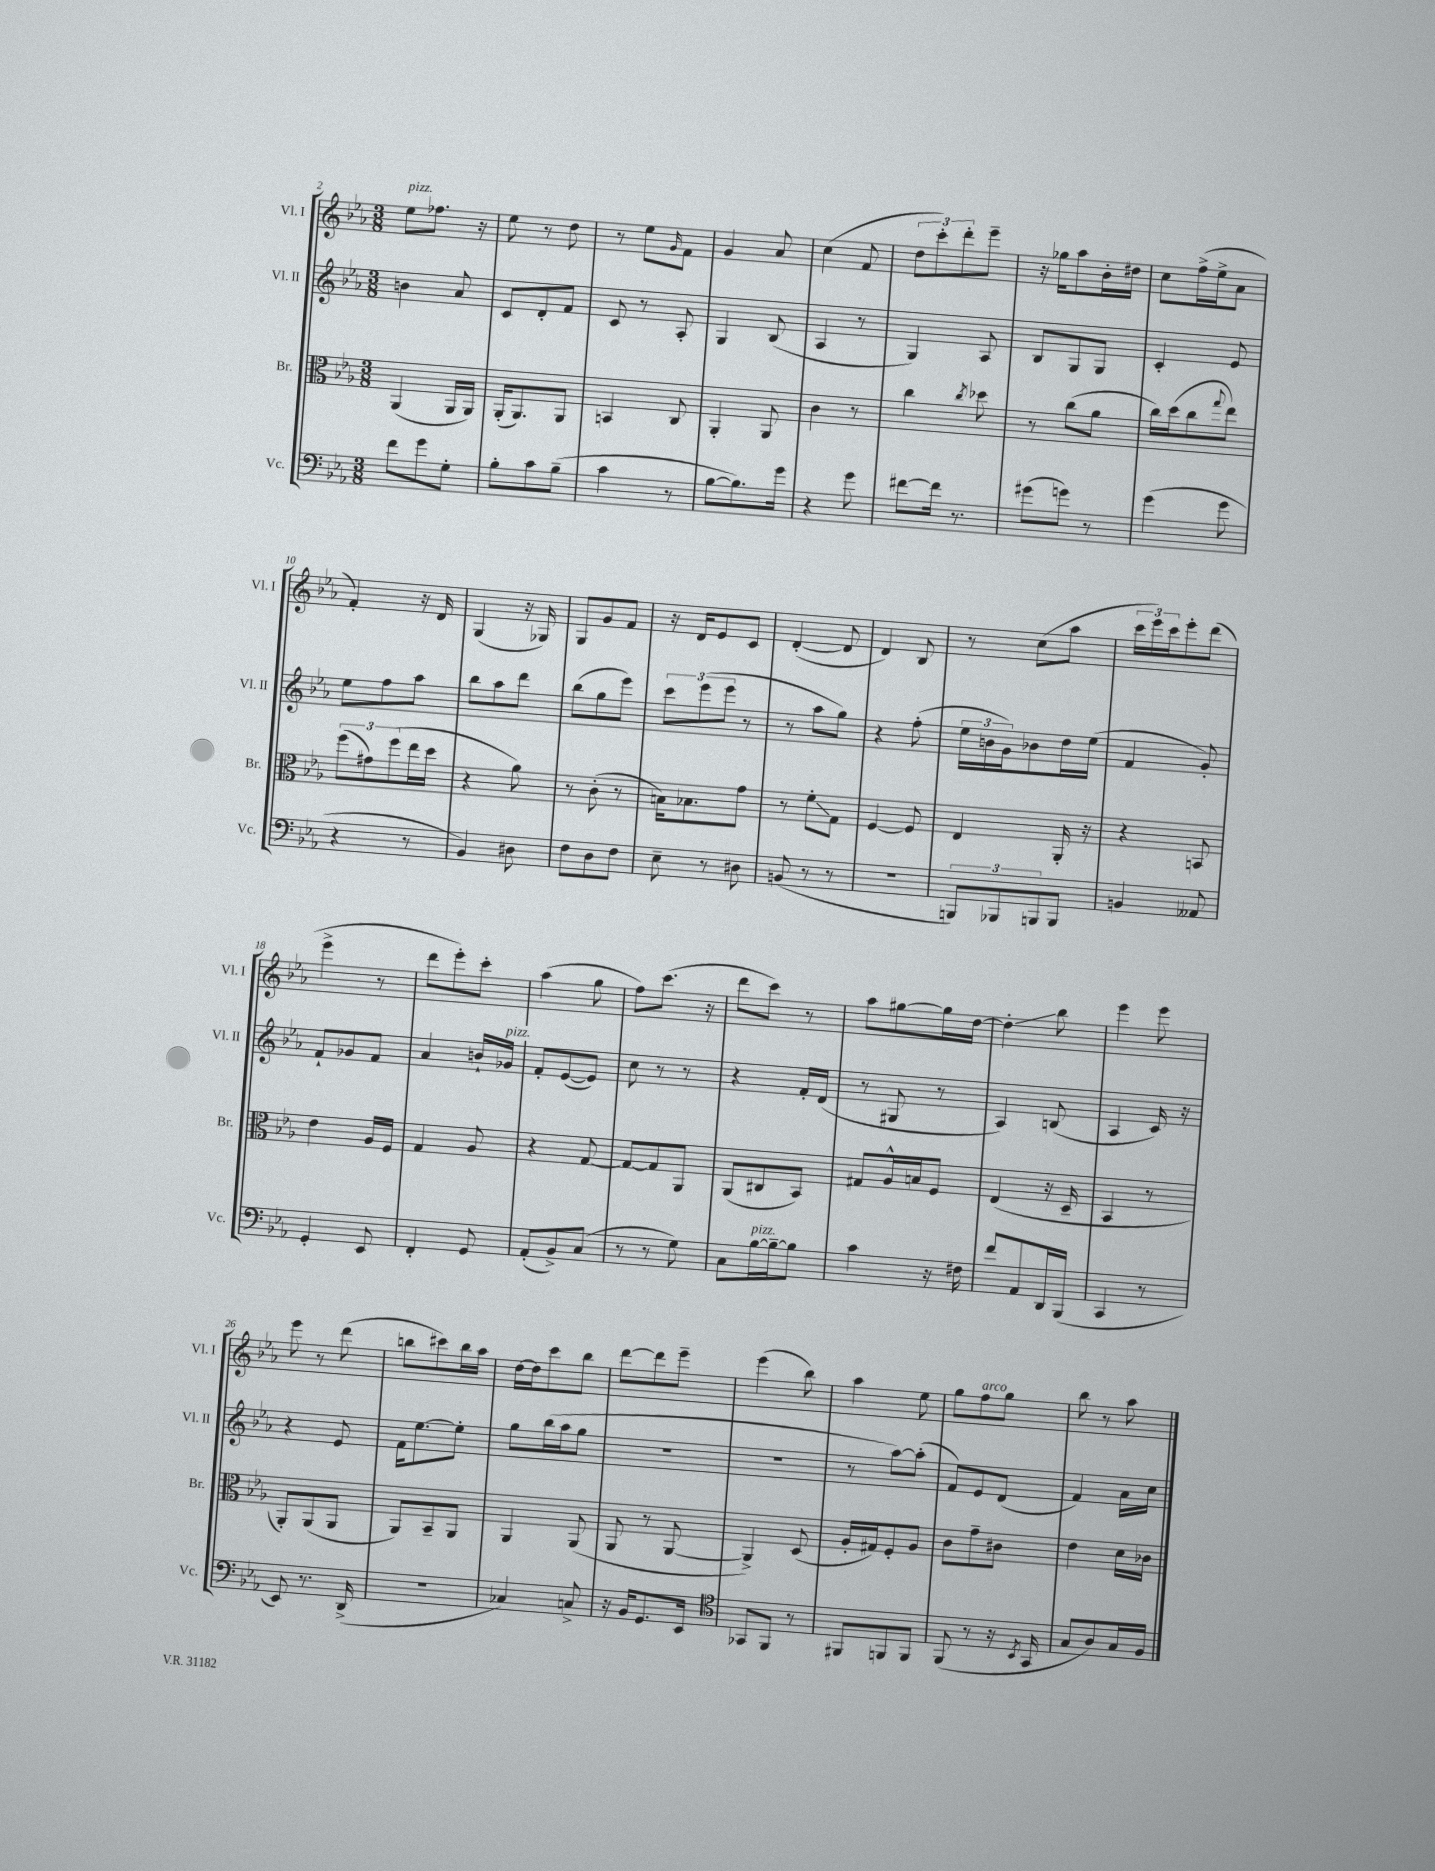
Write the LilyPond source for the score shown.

<<
\new StaffGroup <<
\new Staff = "s0" \with { instrumentName = "Vl. I" shortInstrumentName = "Vl. I" } {
    \clef treble \key ees \major \numericTimeSignature \time 3/8
    ees''8^\markup { \italic "pizz." } fes''8. r16 |
    ees''8 r8 d''8 |
    r8 ees''8 \grace { g'16 } f'8 |
    g'4 aes'8 |
    c''4( f'8 |
    \tuplet 3/2 { d''8 c'''8-.) d'''8-. } ees'''8-- |
    r16 ges''16 aes''8 bes'16-. dis''16 |
    c''8 f''16->( ees''16-> aes'8 |
    f'4-.) r16 d'16 |
    g4( r16 ges16) |
    g8 g'8 f'8 |
    r16 d'16 ees'8 c'8 |
    d'4~-.( d'8 |
    d'4) bes8 |
    r8 c''8( aes''8 |
    \tuplet 3/2 { c'''16 ees'''16) c'''16 } ees'''8-. d'''8( |
    ees'''4-> r8 |
    d'''8 ees'''8-.) c'''8-. |
    aes''4( g''8 |
    f''8) c'''8.( r16 |
    d'''8 c'''8) r8 |
    aes''8 gis''8~ gis''16 d''16~ |
    d''4-.\glissando bes''8 |
    ees'''4 ees'''8 |
    ees'''8 r8 d'''8( |
    b''8 cis'''8) b''16 aes''16 |
    d''16~ d''16 c'''8 bes''8 |
    d'''8~ d'''8 ees'''8-- |
    ees'''4( bes''8) |
    aes''4 ees''8 |
    g''8 f''8^\markup { \italic "arco" } g''8 |
    bes''8 r8 aes''8 \bar "|." |
}
\new Staff = "s1" \with { instrumentName = "Vl. II" shortInstrumentName = "Vl. II" } {
    \clef treble \key ees \major \numericTimeSignature \time 3/8
    b'4 aes'8 |
    c'8 d'8-. f'8 |
    c'8 r8 aes8-. |
    g4 bes8( |
    aes4 r8 |
    g4) aes8 |
    bes8 g8 g8 |
    c'4-. ees'8 |
    ees''8 f''8 aes''8 |
    bes''8 aes''8 d'''8 |
    bes''8( g''8 ees'''8) |
    \tuplet 3/2 { c'''8 ees'''8( ees'''8 } r8 |
    r8 aes''8 g''8) |
    r4 f''8-.( |
    \tuplet 3/2 { ees''16 b'16 g'16) } bes'8 d''16 ees''16( |
    f'4 g'8-.) |
    f'8-! ges'8 f'8 |
    aes'4 b'16-! ges'16^\markup { \italic "pizz." } |
    f'8-. ees'8~( ees'8) |
    c''8 r8 r8 |
    r4 f'16-. d'16( |
    r8 gis8 r8 |
    aes4) b8( |
    aes4 c'16) r16 |
    r4 ees'8 |
    f'16 ees''8.~ ees''8-. |
    g''8 bes''16( aes''16 g''8 |
    R4. |
    R4. |
    r8 aes''8~) aes''8-.( |
    f'8) ees'8 d'8( |
    f'4) aes'16 c''16 \bar "|." |
}
\new Staff = "s2" \with { instrumentName = "Br." shortInstrumentName = "Br." } {
    \clef alto \key ees \major \numericTimeSignature \time 3/8
    aes,4( aes,16 aes,16) |
    aes,16-.( aes,8.) aes,8 |
    b,4 c8 |
    aes,4-. aes,8 |
    c'4 r8 |
    c''4 \acciaccatura { c''8 } des''8 |
    r8 c''8( aes'8 |
    c''16) d''16( c''8 \appoggiatura { g''8 } ees''8) |
    \tuplet 3/2 { f''8( gis'8) f''8( } ees''16 d''16 |
    r4 aes'8) |
    r8 c'8-.( r8 |
    b16) bes8. g'8 |
    r8 f'8-.\glissando g8 |
    f4~ f8 |
    ees4 aes,16-. r16 |
    r4 b,8 |
    ees'4 aes16 f16 |
    g4 aes8 |
    r4 g8~ |
    g8~ g8 aes,8 |
    aes,8( cis8 bes,8) |
    gis8 aes16-^ b16 f8 |
    ees4( r16 d16-- |
    bes,4 r8 |
    aes,8-.) aes,8( aes,8 |
    aes,8) bes,8-- aes,8 |
    aes,4 aes,8( |
    aes,8 r8 aes,8~ |
    aes,4->) d8( |
    aes16-. gis16) f8-. aes8 |
    c'8 g'8-- cis'8 |
    ees'4 d'16 ces'16 \bar "|." |
}
\new Staff = "s3" \with { instrumentName = "Vc." shortInstrumentName = "Vc." } {
    \clef bass \key ees \major \numericTimeSignature \time 3/8
    f'8 g'8 g8-. |
    bes8-. c'8 bes8--( |
    c'4 r8 |
    bes8~ bes8.) g'16 |
    r4 g'8 |
    fis'8~ fis'16 r8. |
    gis'8( g'8) r8 |
    g'4( g'8 |
    r4 r8 |
    bes,4) dis8 |
    f8 d8 f8 |
    ees8-- r8 dis8 |
    b,8( r8 r8 |
    R4. |
    \tuplet 3/2 { b,,8) bes,,8 b,,8 } b,,8 |
    b,4 aeses,8 |
    g,4-. ees,8 |
    f,4-. g,8 |
    aes,8-.( bes,8->) c8( |
    r8 r8 g8) |
    c8 bes16~^\markup { \italic "pizz." } bes16~-- bes8 |
    c'4 r16 fis16 |
    f'8 aes,8 d,16 bes,,16( |
    c,4 r8 |
    ees,8) r8. d,16->( |
    R4. |
    ces4) c8-> |
    r16 bes,16 g,8. ees,16 |
    \clef tenor ges,8 f,8 r8 |
    fis,8 f,8 f,8 |
    f,8( r8 r16 \acciaccatura { bes,8 } g,16 |
    g8 aes8) g16 f16 \bar "|." |
}
>>
>>
\layout { \context { \Score currentBarNumber = #2 } }
